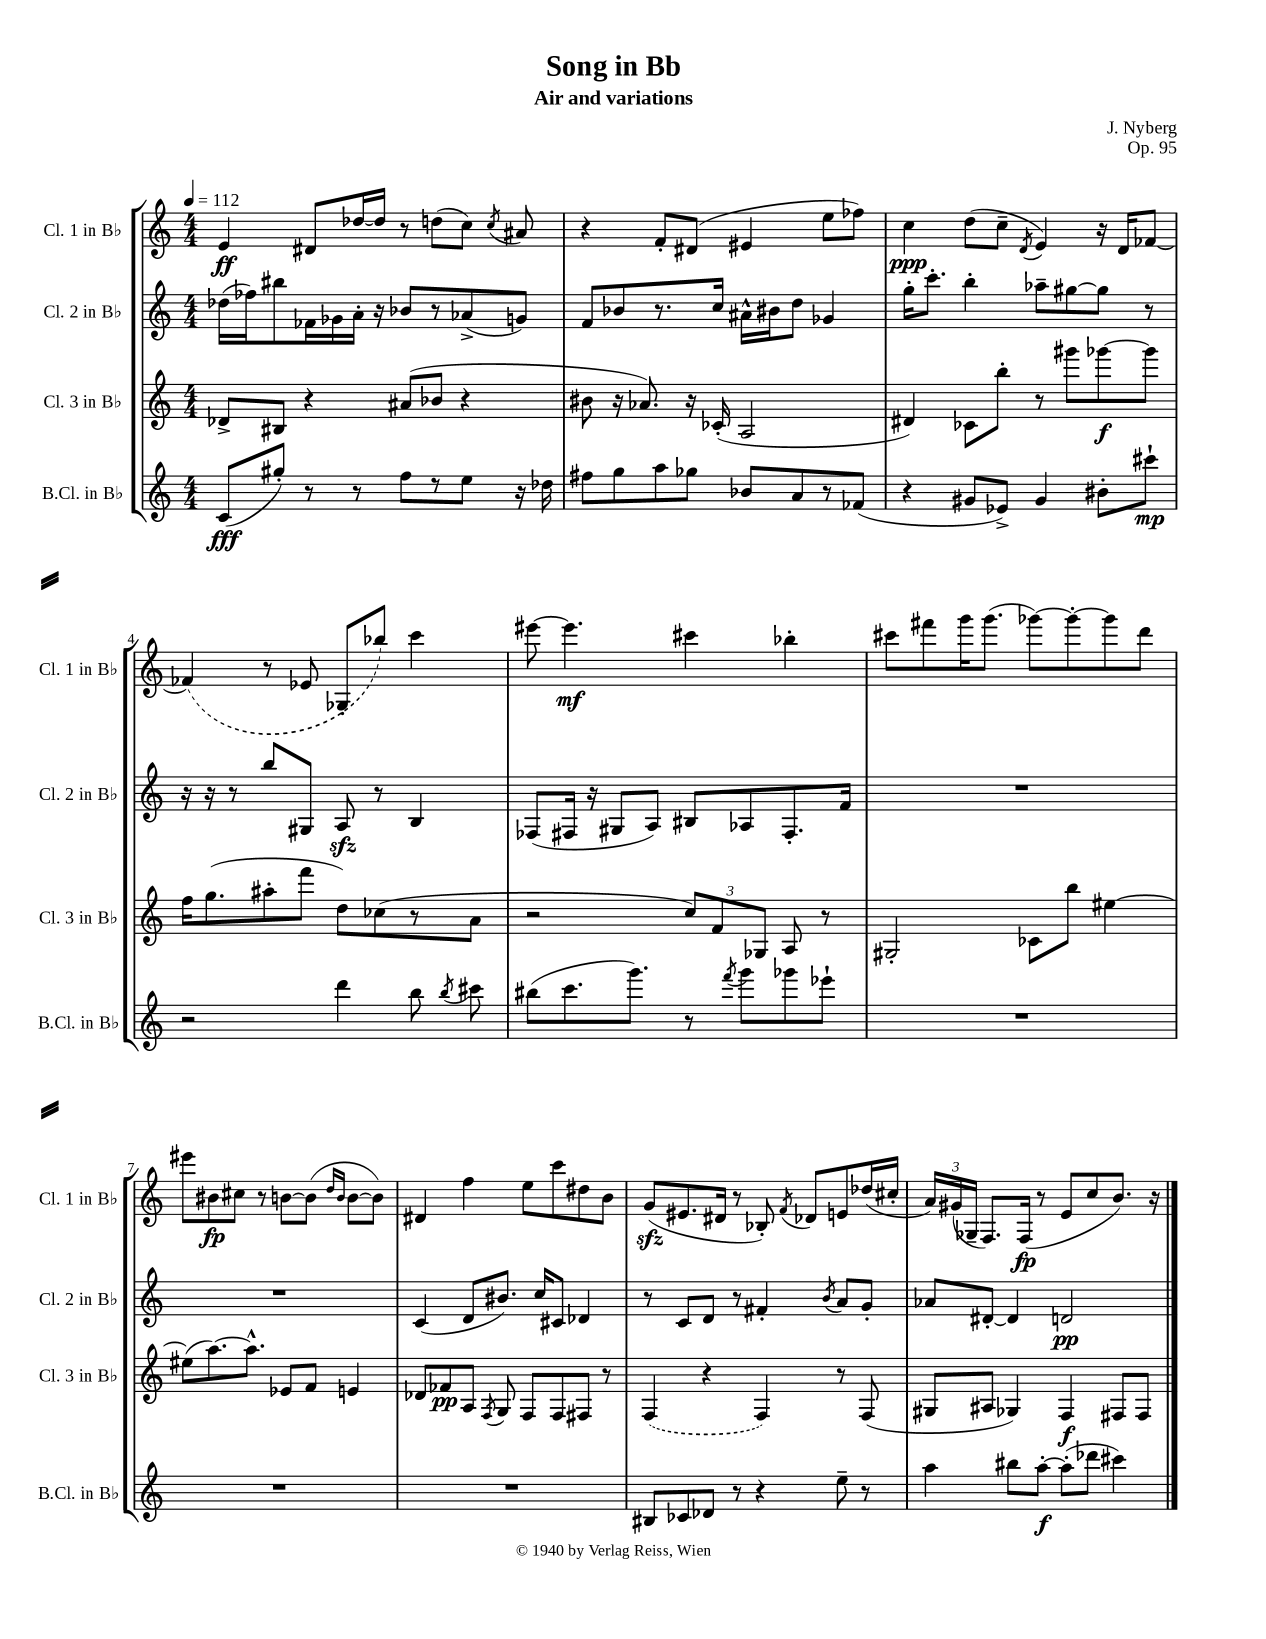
\header { title = "Song in Bb" composer = "J. Nyberg" subtitle = "Air and variations" opus = "Op. 95" }
<<
\new StaffGroup <<
\new Staff = "s0" \with { instrumentName = "Cl. 1 in Bb" shortInstrumentName = "Cl. 1 in Bb" } {
    \clef treble \key c \major \numericTimeSignature \time 4/4 \tempo 4 = 112
    \autoBeamOff e'4\ff dis'8[ des''16~ des''16] r8 d''8[( c''8]) \acciaccatura { c''8 } ais'8 |
    r4 f'8[-. dis'8]( eis'4 e''8[ fes''8]) |
    c''4\ppp d''8[( c''8]-- \acciaccatura { d'8 } e'4) r16 d'16[ fes'8]~ |
    \once \slurDashed fes'4( r8 ees'8 ges8[-. bes''8]) c'''4 |
    eis'''8~ eis'''4.\mf cis'''4 bes''4-. |
    cis'''8[ fis'''8 g'''16 g'''8.]( ges'''8[~) ges'''8~-. ges'''8 d'''8] |
    eis'''8[ bis'8\fp cis''8] r8 b'8[~ b'8]( \grace { d''16[ b'16] } b'8[~ b'8]) |
    dis'4 f''4 e''8[ c'''8 dis''8 b'8] |
    g'8[\sfz( eis'8. dis'16] r8 bes8-.) \acciaccatura { f'8 } des'8[ e'8 des''16( cis''16]-. |
    \tuplet 3/2 { a'16[) gis'16( ges16]-- } f8.[) f16]\fp( r8 e'8[ c''8 b'8.]) r16 \bar "|." |
}
\new Staff = "s1" \with { instrumentName = "Cl. 2 in Bb" shortInstrumentName = "Cl. 2 in Bb" } {
    \clef treble \key c \major \numericTimeSignature \time 4/4
    \autoBeamOff des''16[( fes''16) bis''8 fes'16 ges'16 a'16]-. r16 bes'8[ r8 aes'8->( g'8]) |
    f'8[ bes'8 r8. c''16] ais'16[-^ bis'16 d''8] ges'4 |
    g''16[-. c'''8.]-. b''4-. aes''8[-- gis''8~ gis''8] r8 |
    r16 r16 r8 b''8[ gis8] a8\sfz r8 b4 |
    fes8[( fis16] r16 gis8[ a8]) bis8[ aes8 fis8.-. f'16] |
    R1 |
    R1 |
    c'4( d'8[ bis'8.]) c''16[ cis'8] des'4 |
    r8 c'8[ d'8] r8 fis'4-. \acciaccatura { b'8 } a'8[ g'8]-. |
    aes'8[ dis'8]~-. dis'4 d'2\pp \bar "|." |
}
\new Staff = "s2" \with { instrumentName = "Cl. 3 in Bb" shortInstrumentName = "Cl. 3 in Bb" } {
    \clef treble \key c \major \numericTimeSignature \time 4/4
    \autoBeamOff des'8[-> bis8] r4 ais'8[( bes'8] r4 |
    bis'8 r16 aes'8.) r16 ces'16-.( a2 |
    dis'4) ces'8[ b''8]-. r8 gis'''8[ ges'''8~\f ges'''8] |
    f''16[ g''8.( ais''8-. f'''8] d''8[) ces''8( r8 a'8] |
    r2 \tuplet 3/2 { c''8[) f'8 ges8] } a8 r8 |
    gis2-. ces'8[ b''8] eis''4~ |
    eis''8[( a''8.~) a''8.]-^ ees'8[ f'8] e'4 |
    des'8[ fes'8\pp a8] \acciaccatura { f8 } g8 f8[ f8 fis8] r8 |
    \once \slurDashed f4( r4 f4) r8 f8( |
    gis8[ ais8] ges4) f4\f fis8[ fis8] \bar "|." |
}
\new Staff = "s3" \with { instrumentName = "B.Cl. in Bb" shortInstrumentName = "B.Cl. in Bb" } {
    \clef treble \key c \major \numericTimeSignature \time 4/4
    \autoBeamOff c'8[\fff( gis''8]-.) r8 r8 f''8[ r8 e''8] r16 des''16 |
    fis''8[ g''8 a''8 ges''8] bes'8[ a'8 r8 fes'8]( |
    r4 gis'8[ ees'8]->) gis'4 bis'8[-. cis'''8]-!\mp |
    r2 d'''4 b''8 \acciaccatura { b''8 } cis'''8 |
    bis''8[( c'''8. g'''8.]) r8 \acciaccatura { f'''8 } g'''8[ ges'''8 ees'''8]-! |
    R1 |
    R1 |
    R1 |
    bis8[ ces'8 des'8] r8 r4 e''8-- r8 |
    a''4 bis''8[ a''8]~-.\f a''8[-.( des'''8] cis'''4) \bar "|." |
}
>>
>>
